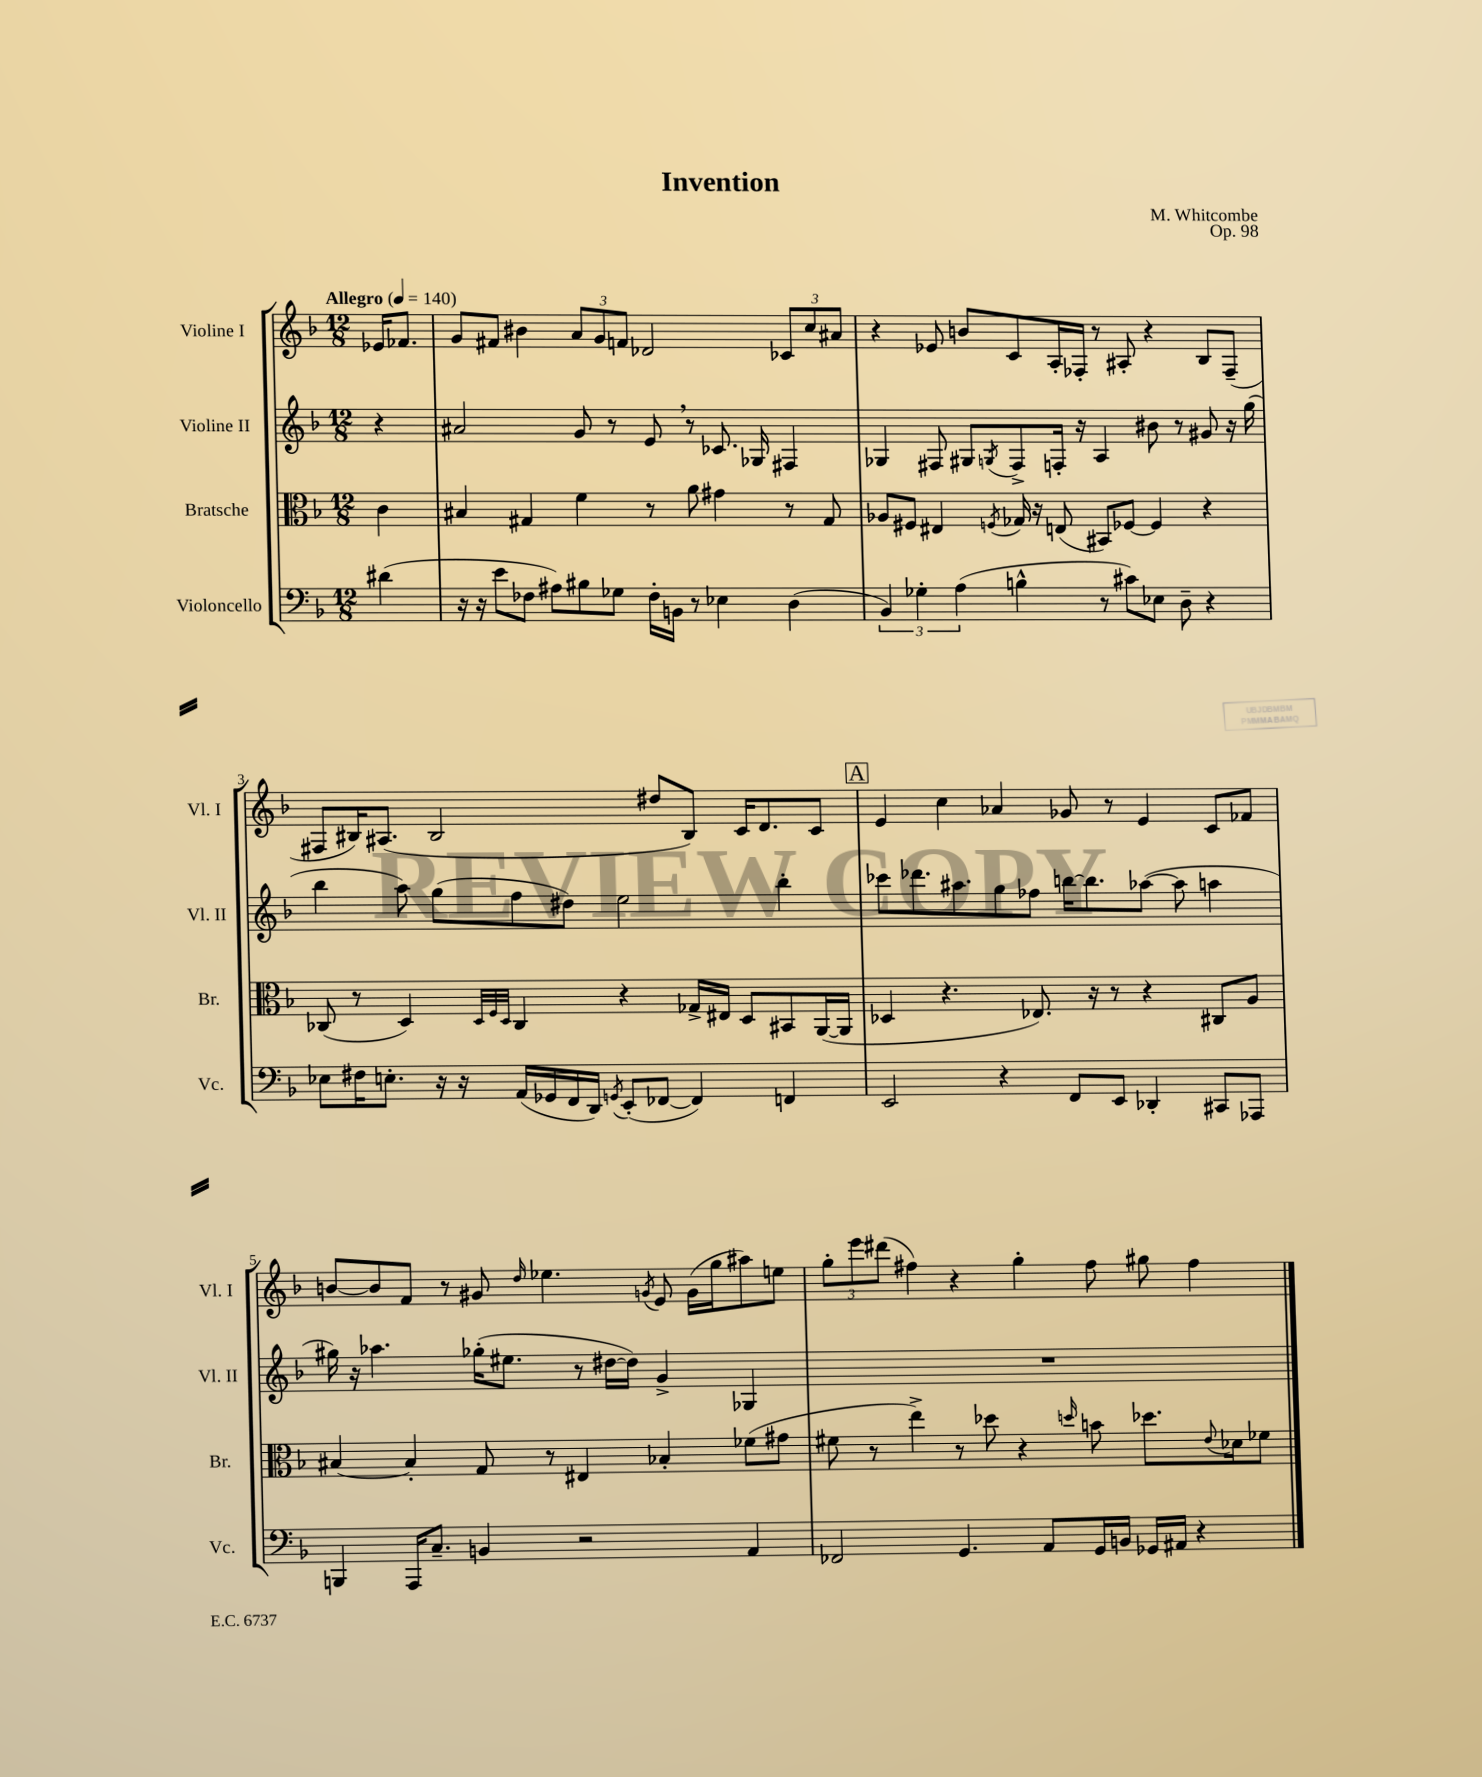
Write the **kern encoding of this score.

**kern	**kern	**kern	**kern
*staff4	*staff3	*staff2	*staff1
*clefF4	*clefC3	*clefG2	*clefG2
*k[b-]	*k[b-]	*k[b-]	*k[b-]
*M12/8	*M12/8	*M12/8	*M12/8
*MM140	*MM140	*MM140	*MM140
(4d#	4c	4r	16e-
.	.	.	8.f-
=	=	=	=
16r	4B#	2a#	8g
16r	.	.	.
8e	.	.	8f#
8F-	4G#	.	4b#
8A#)	.	.	.
8B#	4f	8g	12a
.	.	.	12g
8G-	.	8r	.
.	.	.	12f
16F-'	8r	8e	2d-
16BB	.	.	.
8r	8a	8r	.
4E-	4g#	8.c-	.
.	.	16G-	.
(4D	8r	4F#	12c-
.	.	.	12cc
.	8G#	.	.
.	.	.	12a#
=	=	=	=
6BB-)	8A-	4G-	4r
.	8F#	.	.
6G-'	.	.	.
.	4E#	8F#	8e-
(6A	.	.	.
.	.	8G#	8b
.	8qF	8qG	.
4B^^	16G-	8F#^	8c
.	16r	.	.
.	(8E	16F'	16A'
.	.	16r	16F-'
8r	8BB#)	4A	8r
8c#)	[8F-	.	8A#'
8E-	4F-]	8b#	4r
8D~	.	8r	.
4r	4r	8g#	8B-
.	.	16r	(8F-~
.	.	(16gg	.
=	=	=	=
8E-	(8C-	4bb-	8F#
16F#	8r	.	16B#)
8.E'	.	.	(8.A#
.	4D)	8aa)	.
16r	.	(8gg	2B#
16r	.	.	.
.	32qqD	.	.
.	32qqF	.	.
.	32qqD	.	.
(16AA	4C-	8ff	.
16GG-	.	.	.
16FF	.	8dd#)	.
16DD)	.	.	.
8qGG	.	.	.
(8EE'	4r	2ee	.
[8FF-	.	.	8dd#
4FF-])	16G-^	.	8B#)
.	16E#	.	.
.	8D	.	16c
.	.	.	8.d
4FF	8BB#	4bb-'	.
.	([16AA	.	8c
.	16AA]	.	.
=	=	=	=
2EE	4D-	8ccc-	4e
.	.	8.ddd-	.
.	4.r	.	4cc
.	.	8.aa#	.
4r	.	8gg	4a-
.	8.E-)	8ff-	.
8FF	.	[16bb	8g-
.	16r	8.bb]	.
8EE	8r	.	8r
4DD-'	4r	([8aa-	4e
.	.	8aa-]	.
8CC#	8C#	4aa	8c
8AAA-	8A	.	8f-
=	=	=	=
4BBB	[4B#	16gg#)	[8b
.	.	16r	.
.	.	4.aa-	8b]
16AAA	4B#']	.	8f
8.C~	.	.	.
.	.	.	8r
4BB	8G	(16gg-'	8g#
.	.	8.ee#	.
.	.	.	16qqdd
.	8r	.	4.ee-
2r	4E#	8r	.
.	.	[16dd#	.
.	.	16dd#])	.
.	.	.	8qg
.	4B-'	4g^	8e
.	.	.	(16g
.	.	.	16gg
4AA	(8f-	4G-	8aa#)
.	8g#	.	8ee
=	=	=	=
2FF-	8f#	1.r	12gg'
.	.	.	12eee
.	8r	.	.
.	.	.	(12ddd#
.	4ee^)	.	4ff#)
4.GG	8r	.	4r
.	8dd-	.	.
.	4r	.	4gg'
8AA	.	.	.
.	16qqdd	.	.
16GG	8b	.	8ff#
16BB	.	.	.
16GG-	8.dd-	.	8gg#
16AA#	.	.	.
4r	.	.	4ff#
.	8qqe	.	.
.	16d-	.	.
.	8f-	.	.
==	==	==	==
*-	*-	*-	*-
